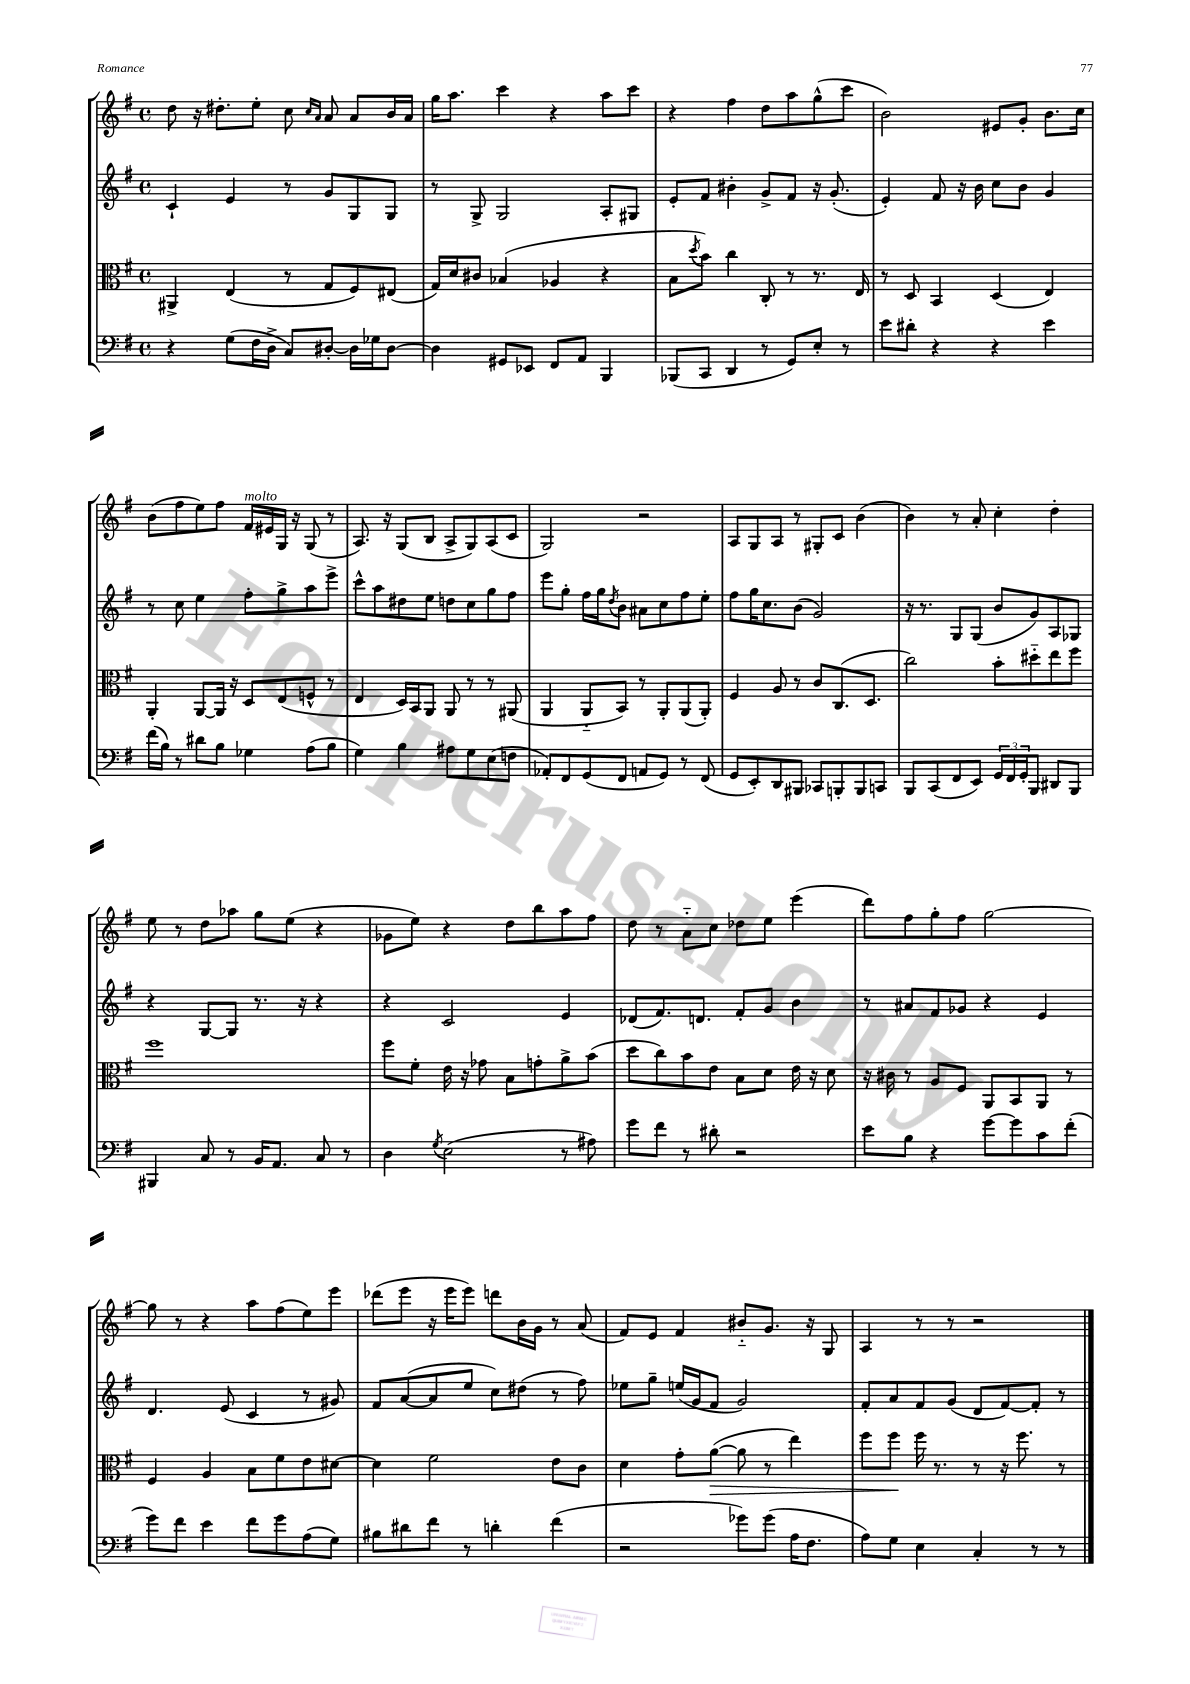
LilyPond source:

<<
\new StaffGroup <<
\new Staff = "s0" {
    \clef treble \key g \major \defaultTimeSignature \time 4/4
    d''8 r16 dis''8.-. e''8-. c''8 \grace { c''16 a'16 } a'8 a'8 b'16 a'16 |
    g''16 a''8. c'''4 r4 a''8 c'''8 |
    r4 fis''4 d''8 a''8 g''8-^( c'''8 |
    b'2) eis'8 g'8-. b'8. c''16 |
    b'8( fis''8 e''8) fis''8 fis'16^\markup { \italic "molto" } eis'16 g16 r16 g8( r8 |
    a8.) r16 g8( b8 a8-> g8) a8( c'8 |
    g2) r2 |
    a8 g8 a8 r8 gis8-. c'8 b'4( |
    b'4) r8 a'8-. c''4-. d''4-. |
    e''8 r8 d''8 aes''8 g''8 e''8( r4 |
    ges'8 e''8) r4 d''8 b''8 a''8 fis''8 |
    d''8 r8 a'8-_ c''8 des''8 e''8 e'''4( |
    d'''8) fis''8 g''8-. fis''8 g''2~ |
    g''8 r8 r4 a''8 fis''8( e''8) e'''8 |
    des'''8( e'''8 r16 e'''16 e'''8) d'''8 b'16 g'16 r8 a'8( |
    fis'8) e'8 fis'4 bis'8-_ g'8. r16 g8 |
    a4 r8 r8 r2 \bar "|." |
}
\new Staff = "s1" {
    \clef treble \key g \major \defaultTimeSignature \time 4/4
    c'4-! e'4 r8 g'8 g8 g8 |
    r8 g8-> g2 a8-. gis8 |
    e'8-. fis'8 bis'4-. g'8-> fis'8 r16 g'8.-.( |
    e'4-.) fis'8 r16 b'16 c''8 b'8 g'4 |
    r8 c''8 e''4 fis''8-. g''8-> a''8 e'''8-> |
    c'''8-^ a''8 dis''8 e''8 d''8 c''8 g''8 fis''8 |
    e'''8 g''8-. fis''16 g''16 \acciaccatura { d''8 } b'8 ais'8 c''8 fis''8 e''8-. |
    fis''8 g''16 c''8. b'8( g'2) |
    r16 r8. g8 g8( b'8 g'8) a8 ges8 |
    r4 g8~ g8 r8. r16 r4 |
    r4 c'2 e'4 |
    des'8( fis'8.) d'8. fis'8-. g'8 b'4 |
    r8 ais'8 fis'8 ges'8 r4 e'4 |
    d'4. e'8( c'4 r8 gis'8) |
    fis'8 a'8~( a'8 e''8 c''8) dis''8( r8 fis''8) |
    ees''8 g''8-- e''16( g'16 fis'8 g'2) |
    fis'8-. a'8 fis'8 g'8( d'8 fis'8~) fis'8-. r8 \bar "|." |
}
\new Staff = "s2" {
    \clef alto \key g \major \defaultTimeSignature \time 4/4
    ais,4-> e4( r8 g8 fis8) eis8( |
    g16) d'16 cis'8 bes4( aes4 r4 |
    b8 \acciaccatura { d''8 } b'8) c''4 c8-. r8 r8. e16 |
    r8 d8 b,4 d4( e4) |
    a,4-. a,8~ a,16 r16 d8 e8( f8-^ r8 |
    e4 d16) b,16 a,8 a,8 r8 r8 ais,8( |
    a,4 a,8-_ b,8) r8 a,8-. a,8( a,8-.) |
    fis4 a8 r8 c'8 c8.( d8. |
    c''2) b'8-. dis''8-_ e''8 fis''8 |
    fis''1 |
    fis''8 fis'8-. e'16 r16 ges'8 b8 g'8-. a'8-> b'8( |
    d''8 c''8) b'8 e'8 b8 d'8 e'16 r16 d'8 |
    r16 cis'16 r8 a8 fis8 a,8 b,8 a,8 r8 |
    fis4 a4 b8 fis'8 e'8 dis'8~ |
    dis'4 fis'2 e'8 c'8 |
    d'4 g'8-. a'8~\>( a'8 r8 e''4) |
    fis''8 fis''8\! fis''16 r8. r8 r16 fis''8. r8 \bar "|." |
}
\new Staff = "s3" {
    \clef bass \key g \major \defaultTimeSignature \time 4/4
    r4 g8( fis16 d16-> c8) dis8~-. dis16 ges16 dis8~ |
    dis4 gis,8 ees,8 fis,8 a,8 b,,4 |
    bes,,8( c,8 d,4 r8 g,8) e8-. r8 |
    e'8 dis'8-. r4 r4 e'4 |
    fis'16( b16) r8 dis'8 b8 ges4 a8( b8 |
    g4) b4 ais8 g8 e8( f8 |
    aes,8-.) fis,8 g,8( fis,8 a,8 g,8) r8 fis,8( |
    g,8 e,8-.) d,8 bis,,8 ces,8 b,,8-. b,,8 c,8 |
    b,,8 c,8( fis,8 e,8) \tuplet 3/2 { g,16 fis,16 g,16-. } b,,8 dis,8 b,,8 |
    bis,,4 c8 r8 b,16 a,8. c8 r8 |
    d4 \acciaccatura { g8 } e2( r8 ais8) |
    g'8 fis'8 r8 dis'8-. r2 |
    e'8 b8 r4 g'8~ g'8 c'8 fis'8-.( |
    g'8) fis'8 e'4 fis'8 g'8 a8( g8) |
    bis8 dis'8 fis'8 r8 d'4-. fis'4( |
    r2 ges'8) ges'8( a16 fis8. |
    a8) g8 e4 c4-. r8 r8 \bar "|." |
}
>>
>>
\layout { \context { \Score \remove "Bar_number_engraver" } }
